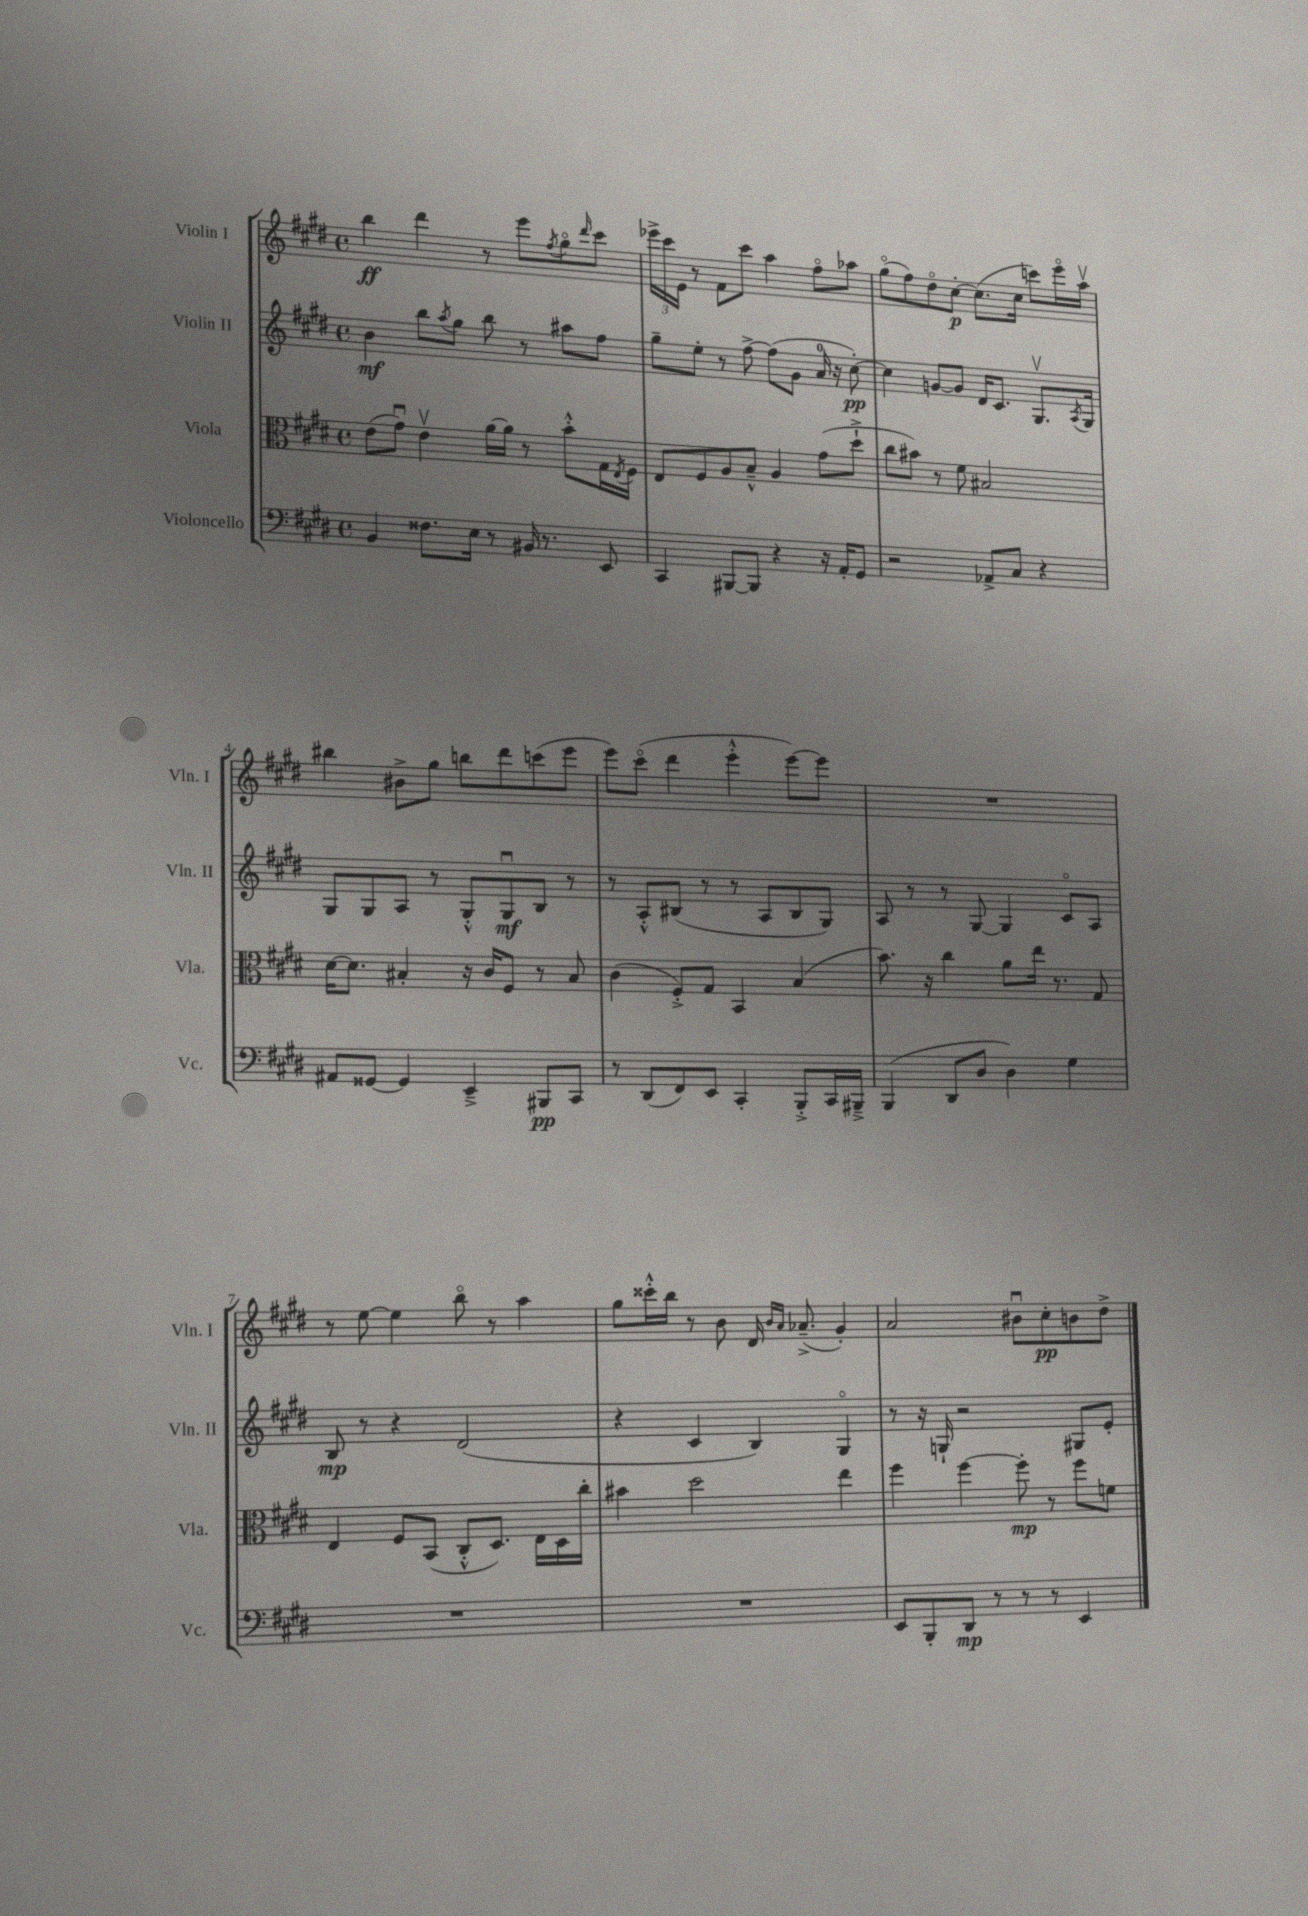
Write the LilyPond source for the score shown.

<<
\new StaffGroup <<
\new Staff = "s0" \with { instrumentName = "Violin I" shortInstrumentName = "Vln. I" } {
    \clef treble \key e \major \defaultTimeSignature \time 4/4
    b''4\ff dis'''4 r8 e'''8 \acciaccatura { fis''8 } gis''8\flageolet \grace { dis'''16 } cis'''8 |
    \tuplet 3/2 { ees'''16-> cis'''16 e'16 } r8 fis'8 cis'''8 a''4 fis''8\flageolet aes''8 |
    gis''8\flageolet( fis''8) dis''8\flageolet cis''8~-.\p cis''8.( cis''16 c'''8) e'''16\flageolet a''16\upbow |
    bis''4 bis'8-> gis''8 b''8 dis'''8 c'''8( e'''8 |
    e'''8) cis'''8\flageolet( dis'''4 e'''4-.-^ e'''8~) e'''8 |
    R1 |
    r8 e''8~ e''4 b''8\flageolet r8 a''4 |
    gis''8 cisis'''16-.-^ b''16 r8 b'8 dis'16 \grace { b'16 a'16 } aes'8.--->( gis'4-.) |
    a'2 bis'8\downbow cis''8-.\pp b'8 dis''8-> \bar "|." |
}
\new Staff = "s1" \with { instrumentName = "Violin II" shortInstrumentName = "Vln. II" } {
    \clef treble \key e \major \defaultTimeSignature \time 4/4
    b'4\mf b''8 \acciaccatura { a''8 } gis''8 b''8 r8 ais''8 fis''8 |
    gis''8-- e''8-. r8 fis''8~-> fis''8( gis'8 a'16-0 r16 cis''8~-.\pp) |
    cis''4 g'8~ g'8 dis'16 cis'8. gis8.\upbow \acciaccatura { a8 } gis16 |
    gis8 gis8 a8 r8 gis8-.-^ gis8\downbow\mf b8 r8 |
    r8 a8-.-^ bis8( r8 r8 a8 bis8 gis8) |
    a8 r8 r8 gis8~ gis4 cis'8\flageolet a8 |
    b8\mp r8 r4 dis'2( |
    r4 cis'4 b4) gis4\flageolet |
    r8 r16 g16-! r2 gis8 e'8-. \bar "|." |
}
\new Staff = "s2" \with { instrumentName = "Viola" shortInstrumentName = "Vla." } {
    \clef alto \key e \major \defaultTimeSignature \time 4/4
    e'8( gis'8\downbow) e'4\upbow a'16~ a'16 r8 b'8-.-^ gis16 \acciaccatura { e8 } fis16 |
    e8 fis8 a8 b8---^ a4 gis'8( dis''8-!-> |
    cis''8 bis'8) r8 fis'8 bis2 |
    dis'16~ dis'8. bis4-. r16 cis'16 fis8 r8 bis8 |
    cis'4( fis8-.->) gis8 b,4 b4( |
    b'8.) r16 cis''4 a'8 e''16 r8. gis8 |
    e4 fis8 b,8( cis8-.-^ dis8.) e16 dis16 cis''16-. |
    bis'4 dis''2 e''4 |
    fis''4 fis''4~ fis''8-.\mp r8 fis''8 f'8 \bar "|." |
}
\new Staff = "s3" \with { instrumentName = "Violoncello" shortInstrumentName = "Vc." } {
    \clef bass \key e \major \defaultTimeSignature \time 4/4
    b,4 fisis8. e16 r8 bis,16 r8. e,8 |
    cis,4 bis,,8~ bis,,8 r4 r16 a,16-. gis,8 |
    r2 aes,8-> cis8 r4 |
    ais,8 gisis,8~ gisis,4 e,4---> bis,,8\pp cis,8 |
    r8 dis,8( fis,8) e,8 cis,4-. b,,8-.-> cis,16 bis,,16---> |
    b,,4( dis,8 dis8 dis4) gis4 |
    R1 |
    R1 |
    e,8 b,,8-. dis,8\mp r8 r8 r8 e,4 \bar "|." |
}
>>
>>
